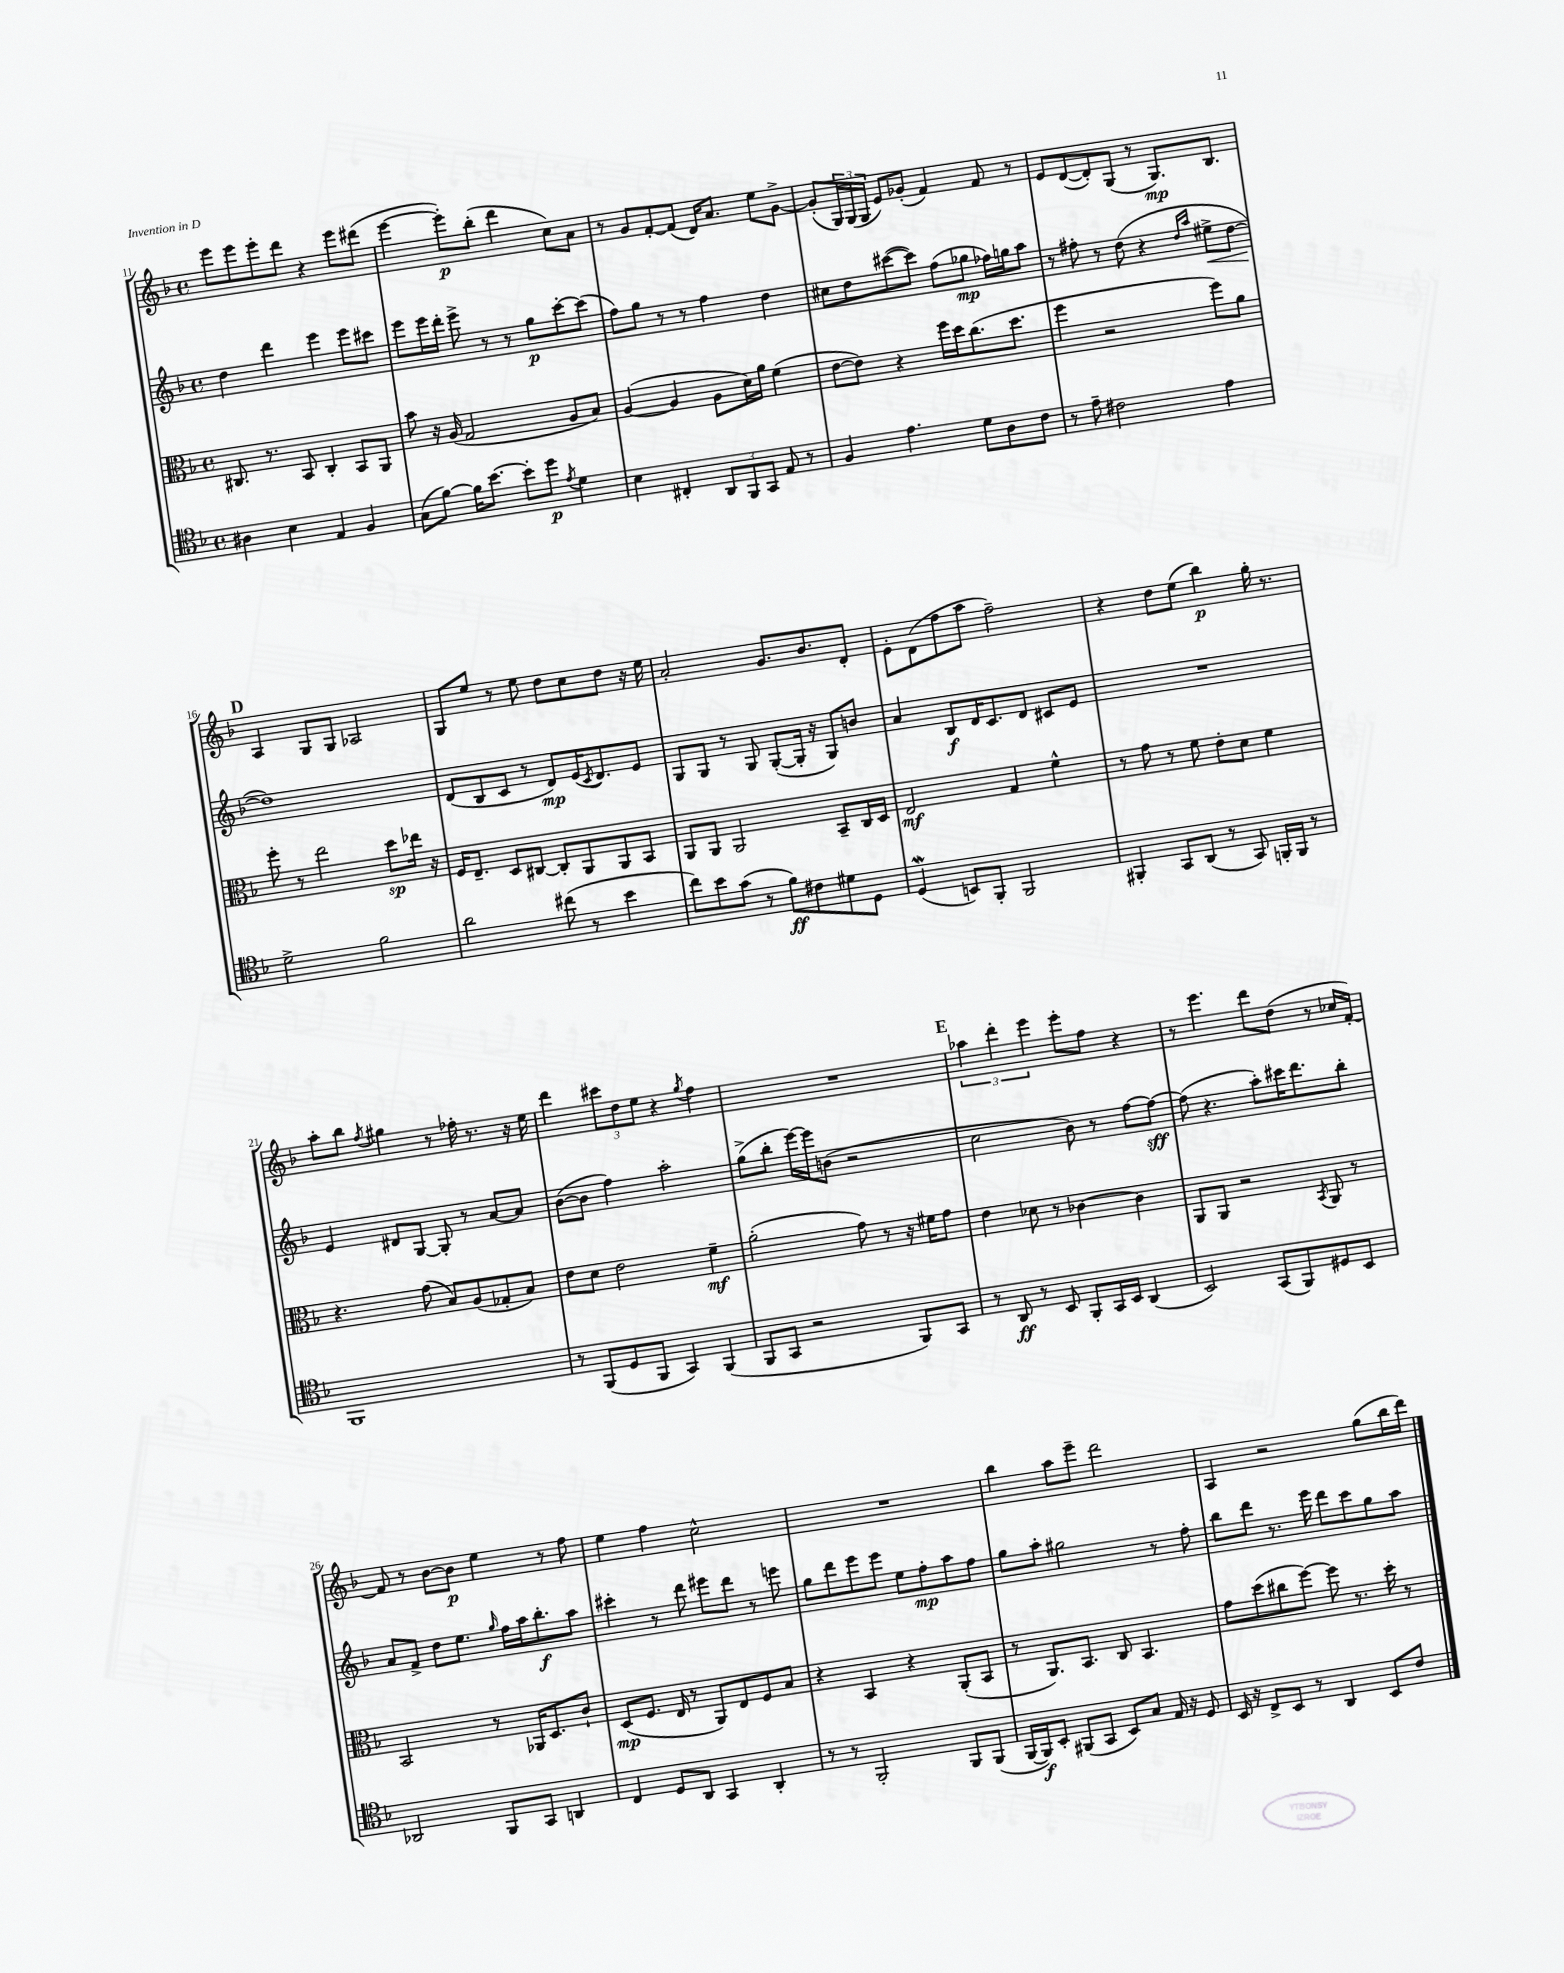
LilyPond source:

<<
\new StaffGroup <<
\new Staff = "s0" {
    \clef treble \key f \major \defaultTimeSignature \time 4/4
    e'''8 e'''8 e'''8-. d'''8 r4 e'''8 dis'''8( |
    e'''4~ e'''8-.\p) bes''8-.( d'''4 c''8) a'8 |
    r8 g'8 f'8~-. f'8( d'16) a'8. e''8 g'8~-> |
    g'8-.( \tuplet 3/2 { g16) g16( g16 } e'8) ges'8-.( f'4) f'8 r8 |
    e'8 d'8~( d'8-.) g8( r8 g8.\mp) bes8. |
    \mark \markup { \bold "D" } a4 g8 g8 aes2 |
    g8 e''8 r8 e''8 d''8 c''8 d''8 r16 e''16 |
    a'2-. g'8. bes'8. d'8-. |
    e'8-. d'8( f''8 a''8 f''2--) |
    r4 d''8 e''8( bes''4\p) g''16-. r8. |
    a''8-. bes''8 \acciaccatura { f''8 } gis''4 r8 fes''16-. r8. r16 e''16 |
    d'''4 \tuplet 3/2 { cis'''8 d''8 e''8 } r4 \acciaccatura { g''8 } f''4 |
    R1 |
    \mark \markup { \bold "E" } \tuplet 3/2 { aes''4 d'''4-. e'''4 } e'''8-. f''8 r4 |
    r8 e'''4. d'''8 d''8( r8 ces''16 f'16~-.) |
    f'8 r8 bes'8~ bes'8\p e''4 r8 f''8 |
    e''4 f''4 c''2-^ |
    R1 |
    bes''4 a''8 e'''8-- d'''2 |
    a4 r2 g''8( bes''16 d'''16) \bar "|." |
}
\new Staff = "s1" {
    \clef treble \key f \major \defaultTimeSignature \time 4/4
    d''4 d'''4 e'''4 e'''8 cis'''8 |
    e'''8 e'''16 d'''16-. e'''8-> r8 r8 g''8\p c'''8~-. c'''8( |
    f''8) g''8 r8 r8 f''4 d''4 |
    cis''8 d''8 cis'''8~( cis'''8) f''8( ges''8\mp fes''16) g''16 a''8 |
    r8 fis''8-. r8 d''8( r4 \grace { d''16 a''16 } eis''8->\< d''8~ |
    \mark \markup { \bold "D" } d''1\!) |
    d'8( bes8 c'8 r8 d'8\mp) e'16( \acciaccatura { c'8 } d'8.) e'8 |
    g8 g8 r8 g8 g8~-.( g16-. r16 g8) b'8 |
    a'4 bes8\f d'16 c'8. d'8 cis'8 e'8 |
    R1 |
    e'4 dis'8 g8~ g8-. r8 a'8~ a'8 |
    bes'8~( bes'8 f''4) a''2-. |
    g''8->( bes''8-. e'''16~) e'''16 b'8( r2 |
    \mark \markup { \bold "E" } c''2 bes'8) r8 f''8~ f''8~\sff |
    f''8( r4. a''8-.) cis'''16 d'''8. bes''8-. |
    a'8 f'8-> d''8 e''8. \grace { g''16 } f''16 a''16 bes''8.-.\f a''8 |
    cis'''4-. r8 d'''8 eis'''8 d'''8 r8 e'''8 |
    g''8 d'''8 e'''8 e'''8 e''8 f''8-.\mp a''8 f''8 |
    g''8 a''8-. gis''2 r8 f''8-. |
    bes''8 d'''8 r8. e'''16 d'''8 c'''8 g''8 a''8 \bar "|." |
}
\new Staff = "s2" {
    \clef alto \key f \major \defaultTimeSignature \time 4/4
    cis8. r8. bes,8 cis4-. bes,8 a,8 |
    bes'8 r16 a16( g2 a8 bes8) |
    a4~( a4 a8 d'16) a'16 f'4( |
    e'8~ e'8) r4 f''16 d''16 c''8.( d''8. |
    f''4 r2 f''8) a'8 |
    \mark \markup { \bold "D" } f''8-. r8 e''2 d''8\sp ees''16 r16 |
    f16 e8.-- d8 cis8~ cis8-. a,8 a,8 bes,8 |
    a,8 a,8 a,2 bes,8-- c16 d16 |
    e2\mf g4 f'4-^ |
    r8 g'8 r8 f'8 e'8-. d'8 f'4 |
    r4. g'8( bes8) a8( ges8-. bes8) |
    e'8 d'8 e'2 f'4--\mf |
    a'2-.( g'8) r8 r16 fis'16 g'8 |
    \mark \markup { \bold "E" } e'4 des'8 r8 ces'4~ ces'4 |
    a,8 a,8 r2 \acciaccatura { bes,8 } a,8 r8 |
    bes,2 r8 aes,16 d8. c'8-! |
    d8\mp( f8. e16 r8 a,8) e8 f8 bes8 |
    r4 bes,4 r4 a,8-.( bes,8 |
    r8 a,8.) bes,8. c8 bes,4. |
    g'8 d''8( cis''8 f''8~) f''8 r8. d''16-. r8 \bar "|." |
}
\new Staff = "s3" {
    \clef tenor \key f \major \defaultTimeSignature \time 4/4
    ais4 bes4 e4 f4 |
    g8( f'8~) f'16 bes'8.~ bes'8-. d''8\p \acciaccatura { e'8 } d'4 |
    bes4 cis4-. \tuplet 3/2 { a,8 f,8 g,8 } e8 r8 |
    f4 e'4. d'8 a8 c'8 |
    r8 e'8-- cis'2 e'4 |
    \mark \markup { \bold "D" } d'2-> f'2 |
    a'2 cis''8( r8 bes'4 |
    c''8) bes'8 g'8( r8 f'8\ff) cis'8 dis'8 d8 |
    d4\mordent( b,8) f,8-. f,2 |
    fis,4-. g,8 a,8( r8 g,8) f,16-. f,16 r8 |
    f,1 |
    r8 f,8( d8 f,8 g,4) f,4( |
    f,8 g,8 r2 f,8) g,8 |
    \mark \markup { \bold "E" } r8 a,8\ff r8 bes,8 f,8-. g,16 bes,16 a,4( |
    bes,2) g,8( f,8) dis8 bes,8 |
    aes,2 f,8 g,8 a,4 |
    c4 d8 a,8 g,4 a,4-. |
    r8 r8 f,2-. f,8 f,8( |
    f,16~ f,16\f) bes,8-. fis,8( g,8 bes,8) g8 e16 r16 d8 |
    bes,16 r16 c8-> bes,8 r8 a,4 bes,8 c'8 \bar "|." |
}
>>
>>
\layout { \context { \Score currentBarNumber = #11 } }
